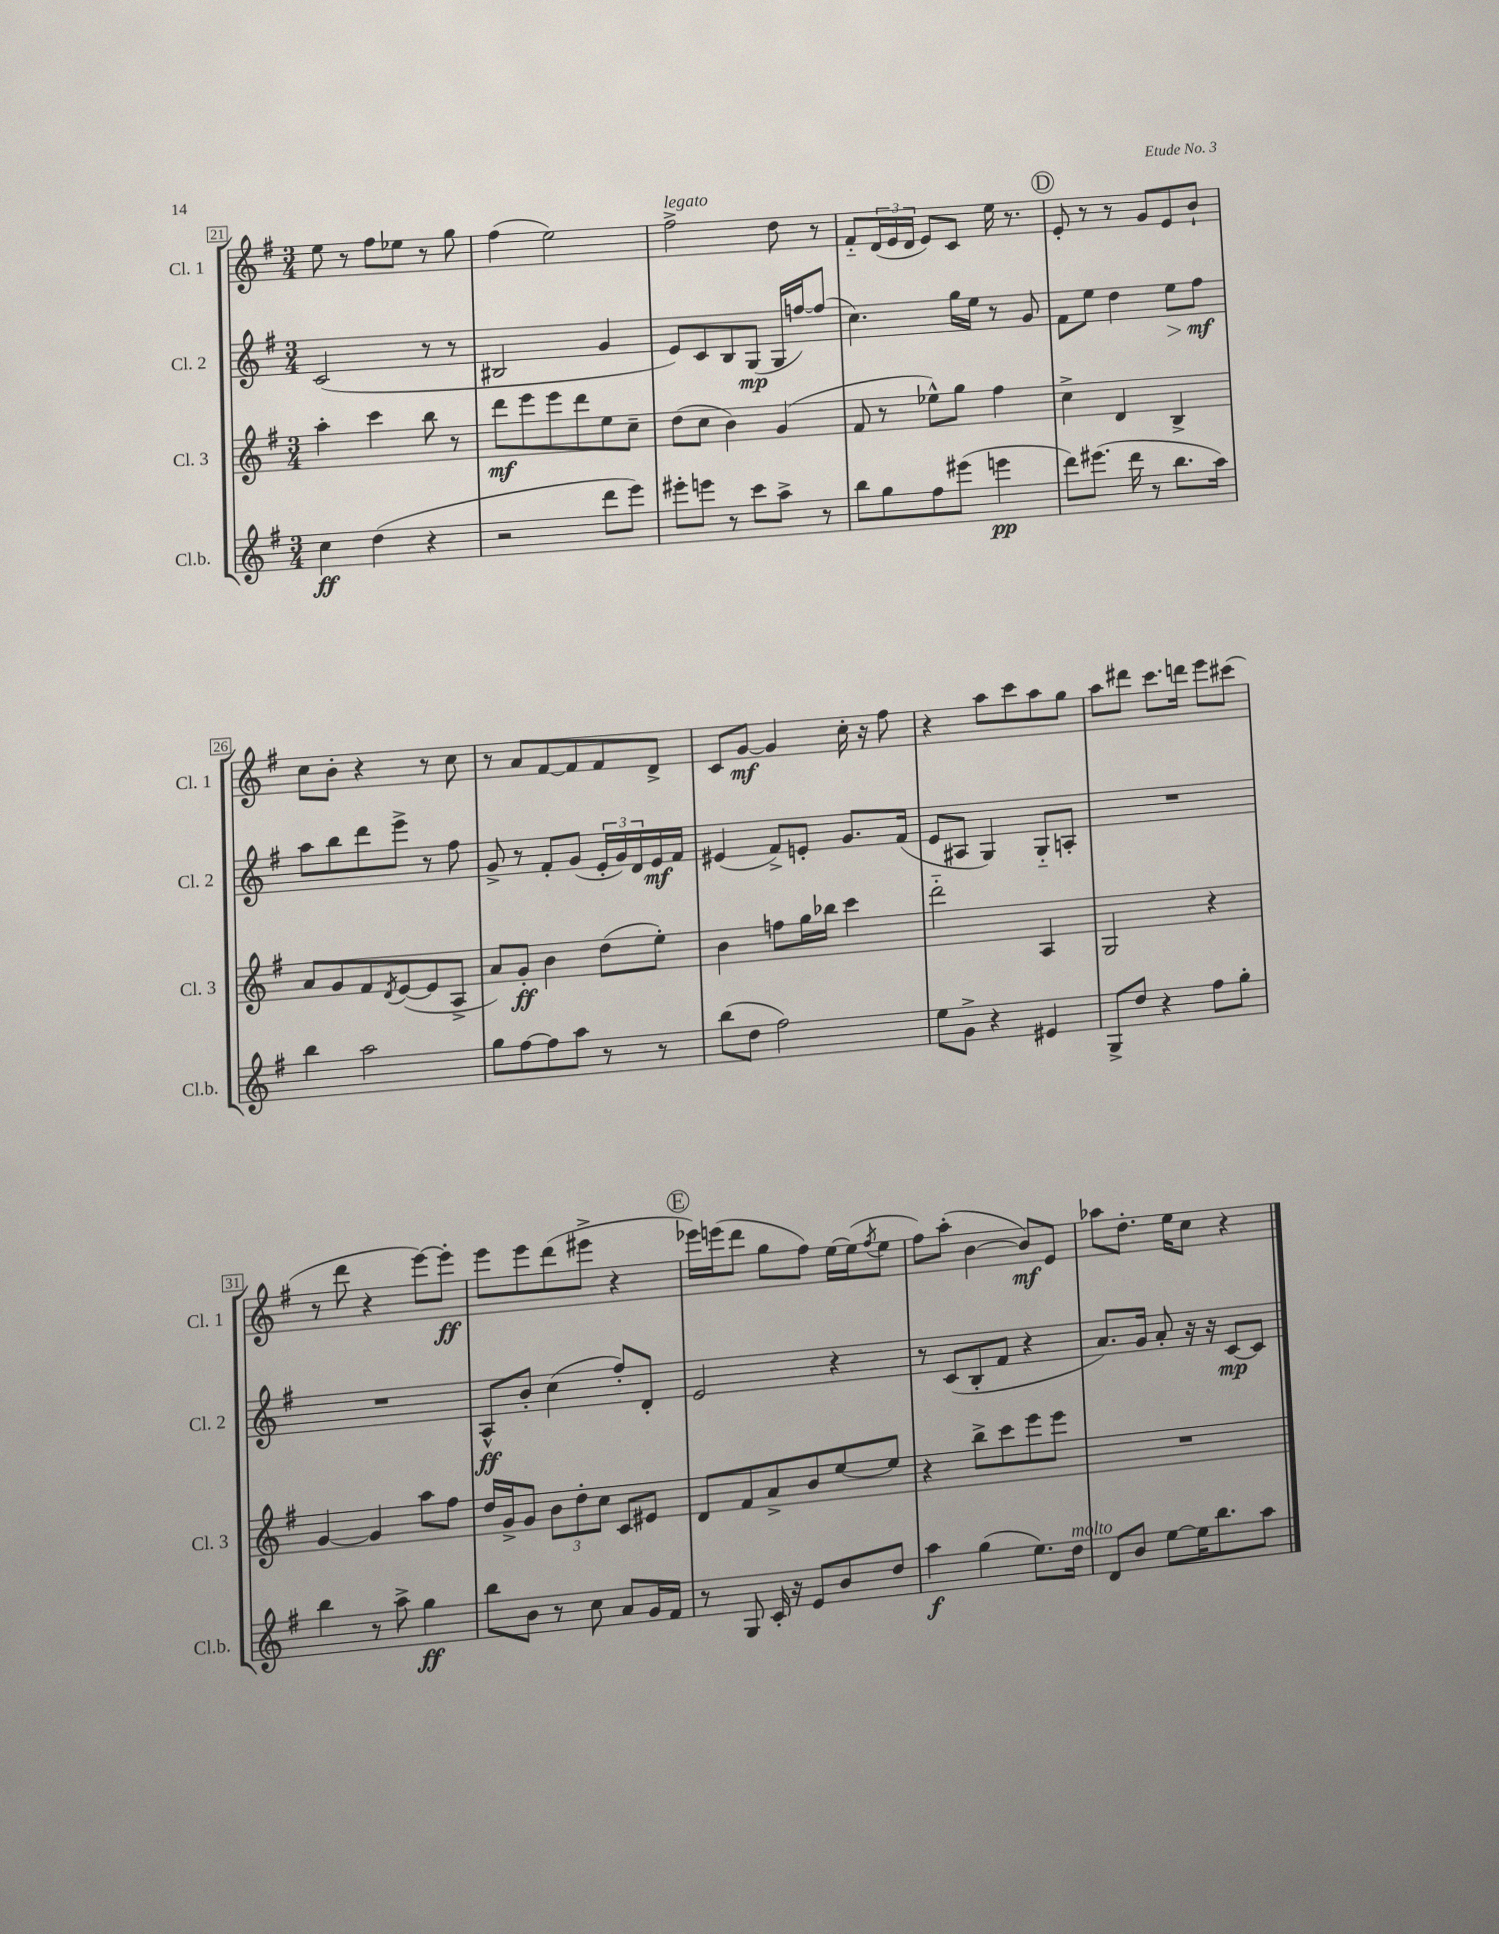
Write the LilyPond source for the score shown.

<<
\new StaffGroup <<
\new Staff = "s0" \with { instrumentName = "Cl. 1" shortInstrumentName = "Cl. 1" } {
    \clef treble \key g \major \numericTimeSignature \time 3/4
    e''8 r8 fis''8 ees''8 r8 g''8 |
    fis''4( e''2) |
    fis''2->^\markup { \italic "legato" } d''8 r8 |
    fis'8-_ \tuplet 3/2 { d'16( e'16 d'16 } e'8) c'8 e''16 r8. |
    \mark \markup { \circle "D" } e'8-. r8 r8 g'8 e'8 b'8-! |
    c''8 b'8-. r4 r8 c''8 |
    r8 a'8 fis'8~ fis'8 fis'8 d'8-> |
    c'8 g'8~\mf g'4 c''16-. r16 fis''8 |
    r4 a''8 c'''8 a''8 g''8 |
    a''8 dis'''8 c'''8. d'''16 e'''8 cis'''8( |
    r8 d'''8 r4 e'''8~) e'''8-.\ff |
    e'''8 e'''8 d'''8( eis'''8-> r4 |
    \mark \markup { \circle "E" } ees'''16) e'''16( d'''8 g''8 fis''8) e''16~ e''16( \acciaccatura { fis''8 } e''8 |
    fis''8) a''8-.( b'4~ b'8\mf) e'8 |
    aes''8 d''8.-. e''16 c''8 r4 \bar "|." |
}
\new Staff = "s1" \with { instrumentName = "Cl. 2" shortInstrumentName = "Cl. 2" } {
    \clef treble \key g \major \numericTimeSignature \time 3/4
    c'2( r8 r8 |
    bis2 g'4 |
    e'8) c'8 b8 g8\mp( g16 f''16~) f''8( |
    c''4.) g''16 e''16 r8 g'8 |
    \mark \markup { \circle "D" } fis'8 e''8 d''4 e''8\> fis''8\mf\! |
    a''8 b''8 d'''8 e'''8-> r8 fis''8 |
    g'8-> r8 fis'8-. g'8( \tuplet 3/2 { e'16-. g'16) d'16 } e'16\mf fis'16 |
    eis'4( fis'8->) e'8-. g'8. fis'16( |
    e'8 ais8 g4) g8-_ a8-. |
    R2. |
    R2. |
    a8-^\ff b'8-. c''4( fis''8-.) d'8-. |
    \mark \markup { \circle "E" } e'2 r4 |
    r8 c'8( b8-. fis'8 r4 |
    a'8.) g'16 a'8-. r16 r16 c'8~\mp c'8 \bar "|." |
}
\new Staff = "s2" \with { instrumentName = "Cl. 3" shortInstrumentName = "Cl. 3" } {
    \clef treble \key g \major \numericTimeSignature \time 3/4
    a''4-. c'''4 b''8 r8 |
    d'''8\mf e'''8 e'''8 d'''8 e''8 c''8-- |
    d''8( c''8 b'4) g'4( |
    fis'8 r8 ees''8-^) g''8 fis''4 |
    \mark \markup { \circle "D" } c''4-> d'4 b4-> |
    a'8 g'8 fis'8 \acciaccatura { d'8 } e'8~( e'8 a8-> |
    a'8) g'8-.\ff b'4 d''8( e''8-.) |
    b'4 f''8 g''16 bes''16 c'''4 |
    d'''2-_ a4 |
    g2 r4 |
    g'4~ g'4 a''8 fis''8 |
    d''16 g'16-> g'8 \tuplet 3/2 { b'8 d''8-. c''8 } c'8 eis'8 |
    \mark \markup { \circle "E" } d'8 fis'8 a'8-> b'8 e''8~ e''8 |
    r4 b''8-> c'''8 e'''8 e'''8 |
    R2. \bar "|." |
}
\new Staff = "s3" \with { instrumentName = "Cl.b." shortInstrumentName = "Cl.b." } {
    \clef treble \key g \major \numericTimeSignature \time 3/4
    c''4\ff d''4( r4 |
    r2 d'''8 e'''8) |
    eis'''8-. e'''8 r8 c'''8 a''8-> r8 |
    b''8 g''8 fis''8 eis'''8( e'''4\pp |
    \mark \markup { \circle "D" } d'''8) eis'''8.( d'''16 r8 b''8. a''16) |
    b''4 a''2 |
    g''8 fis''8~ fis''8 a''8 r8 r8 |
    b''8( d''8 fis''2) |
    e''8 g'8-> r4 eis'4 |
    g8-> d''8 r4 fis''8 g''8-. |
    b''4 r8 a''8-> g''4\ff |
    b''8 b'8 r8 c''8 a'8 g'16 fis'16 |
    \mark \markup { \circle "E" } r8 g8 c'16-. r16 e'8 b'8 d''8 |
    a''4\f g''4( e''8.) d''16^\markup { \italic "molto" } |
    d'8 b'8 e''8~ e''16 b''8. a''8 \bar "|." |
}
>>
>>
\layout { \context { \Score currentBarNumber = #21 \override BarNumber.stencil = #(make-stencil-boxer 0.1 0.3 ly:text-interface::print) } }
